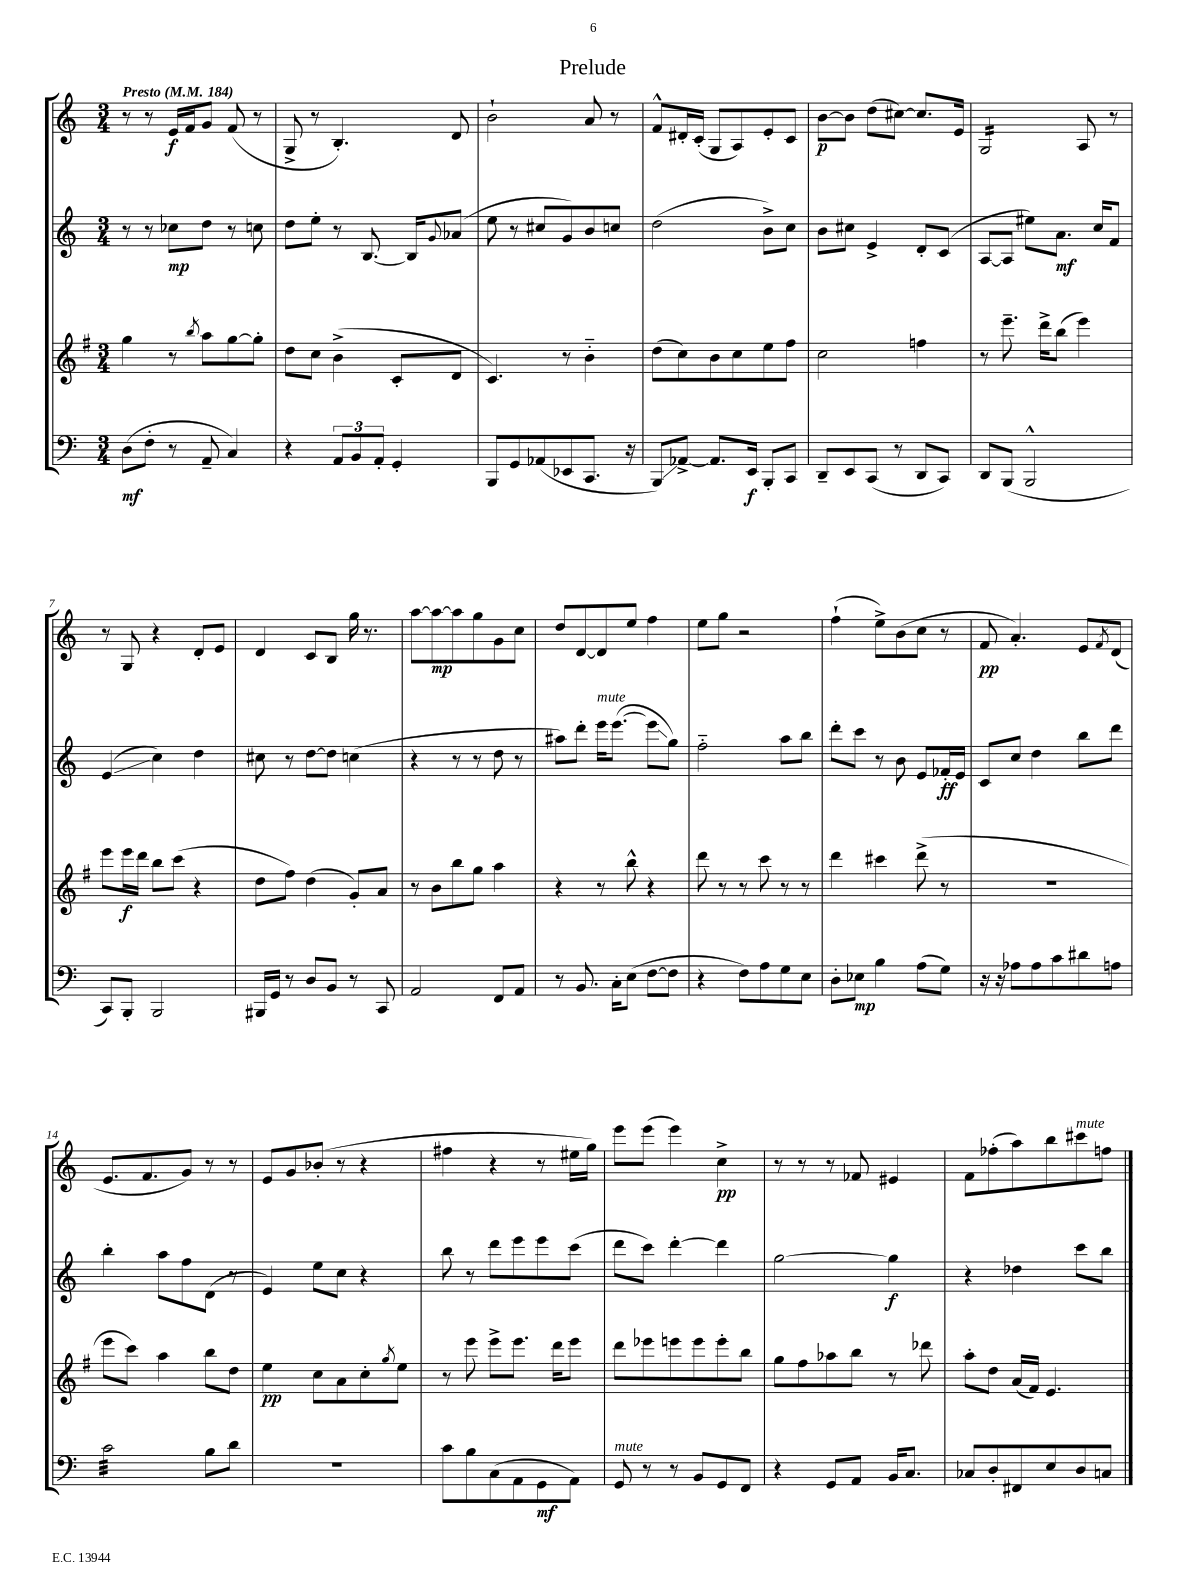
\header { title = "Prelude" }
<<
\new StaffGroup <<
\new Staff = "s0" {
    \clef treble \key c \major \numericTimeSignature \time 3/4 \tempo "Presto" 4 = 184
    r8 r8 e'16\f f'16 g'8 f'8( r8 |
    g8-> r8 b4.-.) d'8 |
    b'2-! a'8 r8 |
    f'8-^ dis'16-. c'16-.( g8 a8) e'8-. c'8 |
    b'8~\p b'8 d''8( cis''8~) cis''8. e'16 |
    g2:16 a8 r8 |
    r8 g8 r4 d'8-. e'8 |
    d'4 c'8 b8 g''16 r8. |
    a''8~ a''8~\mp a''8 g''8 g'8 c''8 |
    d''8 d'8~ d'8 e''8 f''4 |
    e''8 g''8 r2 |
    f''4-!( e''8->) b'8( c''8 r8 |
    f'8\pp a'4.-.) e'8 \acciaccatura { f'8 } d'8( |
    e'8. f'8. g'8) r8 r8 |
    e'8 g'8 bes'8-.( r8 r4 |
    fis''4 r4 r8 eis''16 g''16) |
    e'''8 e'''8( e'''4) c''4->\pp |
    r8 r8 r8 fes'8 eis'4 |
    f'8 fes''8-.( a''8) b''8 cis'''8^\markup { \italic "mute" } f''8 \bar "|." |
}
\new Staff = "s1" {
    \clef treble \key c \major \numericTimeSignature \time 3/4
    r8 r8 ces''8\mp d''8 r8 c''8 |
    d''8 e''8-. r8 b8.~ b16 \appoggiatura { g'8 } aes'8( |
    e''8 r8 cis''8 g'8) b'8 c''8 |
    d''2( b'8->) c''8 |
    b'8 cis''8 e'4-> d'8-. c'8( |
    a8~ a8 eis''8) a'8.\mf c''16 f'8 |
    e'4\glissando( c''4) d''4 |
    cis''8 r8 d''8~ d''8 c''4( |
    r4 r8 r8 d''8 r8 |
    ais''8) d'''8-. e'''16^\markup { \italic "mute" } e'''8.~( e'''8\glissando g''8) |
    f''2-_ a''8 b''8 |
    d'''8-. c'''8 r8 b'8 e'8 fes'16-.\ff e'16 |
    c'8 c''8 d''4 b''8 d'''8 |
    b''4-. a''8 f''8 d'8( r8 |
    e'4) e''8 c''8 r4 |
    b''8 r8 d'''8 e'''8 e'''8 c'''8( |
    d'''8 c'''8) d'''4~-. d'''4 |
    g''2~ g''4\f |
    r4 des''4 c'''8 b''8 \bar "|." |
}
\new Staff = "s2" {
    \clef treble \key g \major \numericTimeSignature \time 3/4
    g''4 r8 \acciaccatura { b''8 } a''8 g''8~ g''8-. |
    d''8 c''8 b'4->( c'8-. d'8 |
    c'4.) r8 b'4-_ |
    d''8( c''8) b'8 c''8 e''8 fis''8 |
    c''2 f''4 |
    r8 e'''8.-- d'''16-> b''8( e'''4) |
    e'''8 e'''16\f d'''16 b''8 c'''8( r4 |
    d''8 fis''8) d''4( g'8-.) a'8 |
    r8 b'8 b''8 g''8 a''4 |
    r4 r8 b''8-^ r4 |
    d'''8 r8 r8 c'''8 r8 r8 |
    d'''4 cis'''4 d'''8->( r8 |
    R2. |
    e'''8 c'''8) a''4 b''8 d''8 |
    e''4\pp c''8 a'8 c''8-. \acciaccatura { g''8 } e''8 |
    r8 e'''8 e'''8-> e'''8. d'''16 e'''8 |
    d'''8 ees'''8 e'''8 e'''8 e'''8-. b''8 |
    g''8 fis''8 aes''8 b''8 r8 des'''8 |
    a''8-. d''8 a'16( fis'16) e'4. \bar "|." |
}
\new Staff = "s3" {
    \clef bass \key c \major \numericTimeSignature \time 3/4
    d8\mf( f8-. r8 a,8-- c4) |
    r4 \tuplet 3/2 { a,8 b,8 a,8-. } g,4-. |
    b,,8 g,8 aes,8( ees,8 c,8. r16 |
    b,,8\glissando) aes,8~-> aes,8. e,16\f b,,8-. c,8 |
    d,8-- e,8 c,8( r8 d,8 c,8) |
    d,8 b,,8( b,,2-^ |
    c,8) b,,8-. b,,2 |
    bis,,16 g,16 r8 d8 b,8 r8 c,8 |
    a,2 f,8 a,8 |
    r8 b,8. c16-. e8( f8~ f8 |
    r4 f8) a8 g8 e8 |
    d8-. ees8\mp b4 a8( g8) |
    r16 r16 aes8 aes8 c'8 dis'8 a8 |
    c'2:32 b8 d'8 |
    R2. |
    c'8 b8 c8( a,8 g,8\mf a,8) |
    g,8^\markup { \italic "mute" } r8 r8 b,8 g,8 f,8 |
    r4 g,8 a,8 b,16 c8. |
    ces8 d8-. fis,8 e8 d8 c8 \bar "|." |
}
>>
>>
